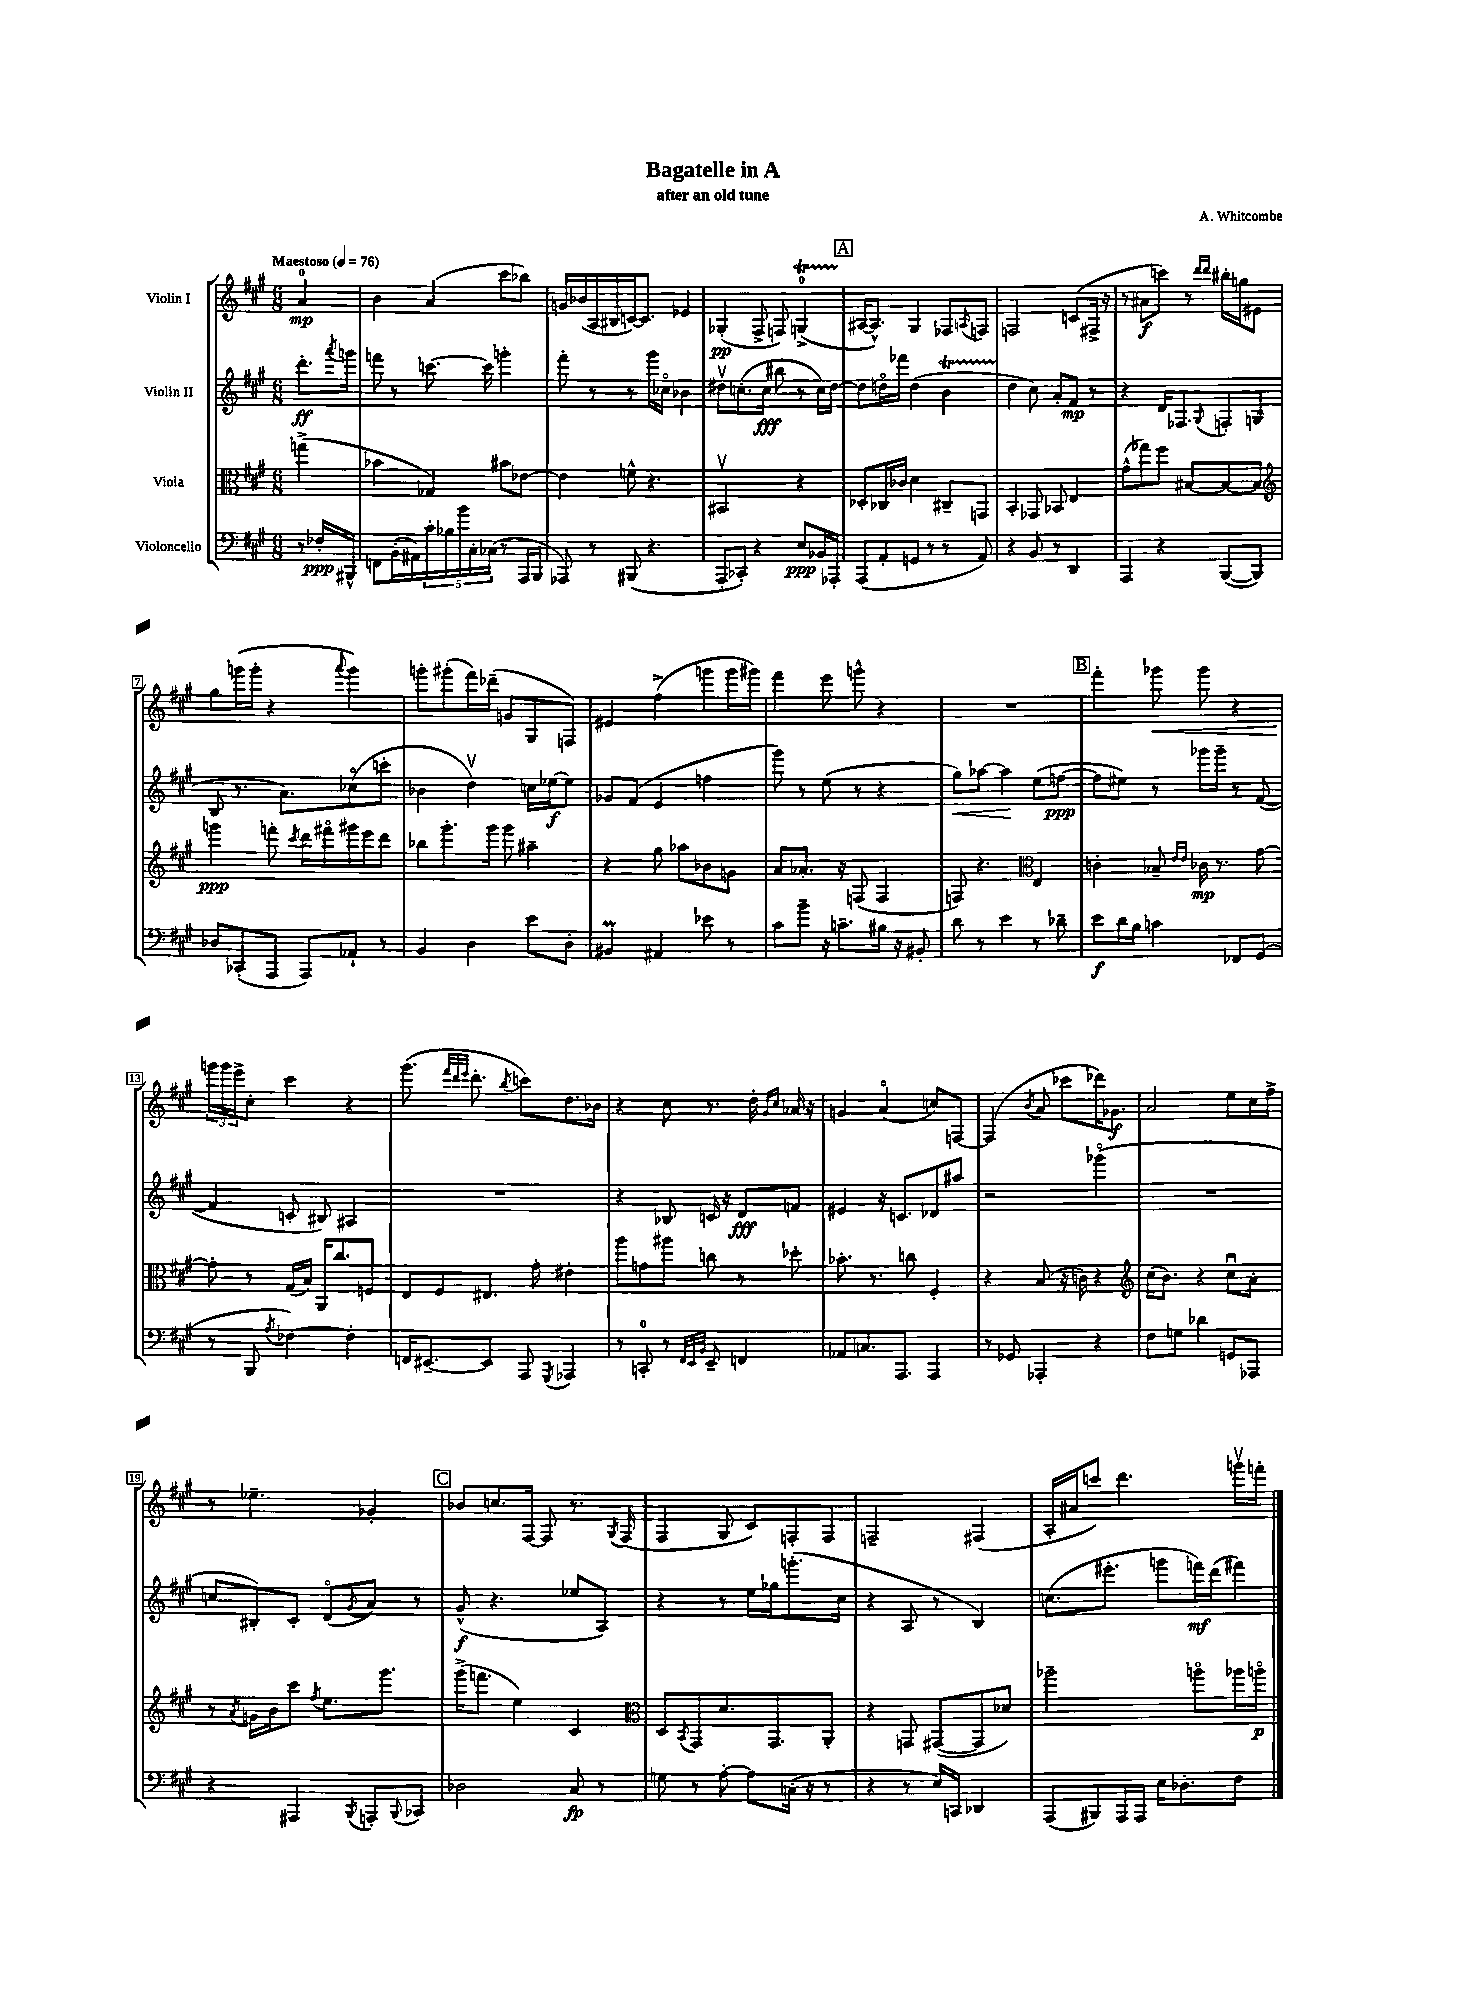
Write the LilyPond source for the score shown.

\header { title = "Bagatelle in A" composer = "A. Whitcombe" subtitle = "after an old tune" }
<<
\new StaffGroup <<
\new Staff = "s0" \with { instrumentName = "Violin I" } {
    \clef treble \key a \major \numericTimeSignature \time 6/8 \partial 4 \tempo "Maestoso" 4 = 76
    a'4-0\mp |
    b'4 a'4( cis'''8 bes''8) |
    g'16 bes'16( a16 bis16 c'16~) c'8. ees'4 |
    ges4-.\pp( fis8-> f8) g4-0->\startTrillSpan( |
    \mark \markup { \box "A" } ais16~\stopTrillSpan ais8.-^) gis4 fes8 \acciaccatura { a8 } f8 |
    f2 c'8( fis16-> r16 |
    r8 ais'8\f c'''8) r8 \grace { d'''16 d'''16 } bis''16-. g''16 eis'8 |
    gis''8 g'''16( g'''16-. r4 \appoggiatura { a'''8 } g'''4) |
    g'''8-. gis'''8-.( fis'''16) des'''16--( g'8 gis8 f8) |
    eis'4 fis''4->( g'''8 g'''16 gis'''16) |
    fis'''4 e'''8 g'''8-^ r4 |
    R2. |
    \mark \markup { \box "B" } fis'''4-. ges'''8\< ges'''8 r4 |
    \tuplet 3/2 { g'''16\! g'''16 e'''16-> } cis''8-. cis'''4 r4 |
    gis'''8.( \grace { fis'''32 d'''32 e'''32 } d'''8.-. \acciaccatura { b''8 } c'''8) d''8. bes'16 |
    r4 cis''8 r8. d''16-. \grace { gis'16 cis''16 } aes'16 r16 |
    g'4 a'4\flageolet( c''8) f8~ |
    f4( \acciaccatura { b'8 } a'8 ces'''8 des'''16) ges'8.\f |
    a'2 e''8 cis''16 fis''16-> |
    r8 ees''4.-- ges'4-. |
    \mark \markup { \box "C" } bes'8 c''8. fis16~ fis8 r8. \acciaccatura { gis8 } fis16( |
    fis4 gis8 cis'8) f8-. f8 |
    f2-- fis4( |
    a16-. ais'16 c'''8) d'''4. g'''16\upbow f'''16-. \bar "|." |
}
\new Staff = "s1" \with { instrumentName = "Violin II" } {
    \clef treble \key a \major \numericTimeSignature \time 6/8 \partial 4
    d'''8.-.\ff \acciaccatura { a'''8 } g'''16 |
    f'''8 r8 c'''8.~ c'''16 g'''4-. |
    fis'''8-. r8 r8 gis'''16 ces''16\flageolet bes'4 |
    dis''8\upbow c''8.-.( c''16\fff bis''8 r8 c''16) dis''16~ |
    \mark \markup { \box "A" } dis''8 d''16\flageolet fes'''16 d''4( b'4\startTrillSpan |
    d''4\stopTrillSpan cis''8) a'8-. fis'8\mp r8 |
    r4 d'16 fes8. \appoggiatura { gis8 } f8-. g8( |
    b8 r8. a'8.) ces''8\flageolet( c'''8-. |
    bes'4 d''4\upbow) c''16 ees''16~\f ees''8 |
    ges'8 fis'8( e'4 f''4 |
    gis'''8) r8 e''8( r8 r4 |
    gis''8\<) aes''8~ aes''4\! e''8( f''8~\ppp |
    \mark \markup { \box "B" } f''8 eis''8) r8 ges'''16 ges'''16-- r8 fis'8~( |
    fis'4 c'8-. bis8) ais4 |
    R2. |
    r4 bes8 c'16 r16 d'8\fff f'8 |
    eis'4 r16 c'8. des'8 ais''8 |
    r2 ges'''4\flageolet( |
    R2. |
    c''8 bis8-.) cis'8-. d'8\flageolet( \acciaccatura { gis'8 } a'8) r8 |
    \mark \markup { \box "C" } gis'8-^\f( r4. ees''8 a8) |
    r4 r8 e''16 ges''16 g'''8.-.( cis''16 |
    r4 a8 r8 b4) |
    c''8.( eis'''8.-. g'''8 f'''16\mf) d'''16( fis'''8) \bar "|." |
}
\new Staff = "s2" \with { instrumentName = "Viola" } {
    \clef alto \key a \major \numericTimeSignature \time 6/8 \partial 4
    g''4->( |
    bes'4 ges4) bis'8 ees'8~ |
    ees'4 f'8-^ r4. |
    bis,2\upbow r4 |
    \mark \markup { \box "A" } des8-. ces16 ces'16 d'4 cis8-- g,8 |
    b,4-. ges,8 bes,8 e4 |
    gis'8-^( ges''8) fis''8 bis8~ bis8~ bis8 |
    \clef treble g'''4\ppp f'''8-. \acciaccatura { cis'''8 } d'''16 fis'''16\flageolet gis'''16 e'''16 d'''8 |
    bes''8 gis'''8.-. gis'''16 gis'''8 ais''4-- |
    r4 gis''8 aes''8 bes'8 g'8 |
    a'8 aes'8.-. r16 f8( f4 |
    f8) r4. \clef alto e4 |
    \mark \markup { \box "B" } c'4-. bes8-- \grace { e'16 e'16 } ces'16\mp r8. gis'8~ |
    gis'8-. r8 gis16( b16) a,16 cis''8. f8 |
    e8 fis8 eis8. gis'16-. eis'4-. |
    a''8 g'8 ais''8 c''8 r8 des''8-. |
    bes'8.-. r8. c''8 fis4-. |
    r4 b8( r16 c'16) r4 |
    \clef treble cis''16( b'8.) r4 cis''8\downbow a'8-. |
    r8 \acciaccatura { a'8 } g'16 b'16 cis'''8 \acciaccatura { fis''8 } e''8. gis'''8. |
    \mark \markup { \box "C" } gis'''16->( f'''8. e''4) cis'4 |
    \clef alto d8 \acciaccatura { b,8 } gis,8 d'8. gis,8. a,8-. |
    r4 g,8 gis,8~( gis,8 des'8) |
    aes''2-- a''8\flageolet aes''16 a''16\flageolet\p \bar "|." |
}
\new Staff = "s3" \with { instrumentName = "Violoncello" } {
    \clef bass \key a \major \numericTimeSignature \time 6/8 \partial 4
    r8 fes16-.\ppp bis,,16-^ |
    f,8 b,16-.( ais,16) \tuplet 5/4 { cis'16-. bes16 b'16 cis16-. ces16( } r8 a,,16 b,,16 |
    aes,,8) r8 bis,,8( r4. |
    a,,8-. ces,8-.) r4 e8\ppp bes,16 aes,,16-. |
    \mark \markup { \box "A" } a,,8( a,8-. g,8 r8 r8 a,8) |
    r4 b,8 r8 d,4 |
    a,,4 r4 b,,8~( b,,8) |
    des8 ces,8-.( a,,8 a,,8) aes,8-! r8 |
    b,4 d4 e'8 d8-. |
    bis,4\prall ais,4 ees'8 r8 |
    cis'8 b'8-- r16 c'8.-- bis16 r16 bis,8-. |
    d'8 r8 e'4 r8 des'8-- |
    \mark \markup { \box "B" } e'8\f d'16 b16 c'4 fes,8 gis,8( |
    r8 b,,8 \acciaccatura { a8 } fes4~) fes4-. |
    f,16 eis,8.~-- eis,8 a,,8 \acciaccatura { gis,,8 } aes,,4 |
    r8 c,8-0-. r8 \grace { fis,32 e,32 b,32 } e,8-- f,4 |
    aes,8 c8. a,,8. a,,4 |
    r8 ges,8 aes,,4-. r4 |
    fis8 g8 des'4 g,8 aes,,8 |
    r4 ais,,4 \acciaccatura { b,,8 } a,,8-. \appoggiatura { b,,8 } ces,8 |
    \mark \markup { \box "C" } des2 cis8\fp r8 |
    g8 r8 a8~-. a8 c16-.( r16 r8 |
    r4 r8 e16) c,16 des,4 |
    a,,8( bis,,8) a,,16 a,,16 e16 des8.-. fis8 \bar "|." |
}
>>
>>
\layout { \context { \Score \override BarNumber.stencil = #(make-stencil-boxer 0.1 0.3 ly:text-interface::print) } }
